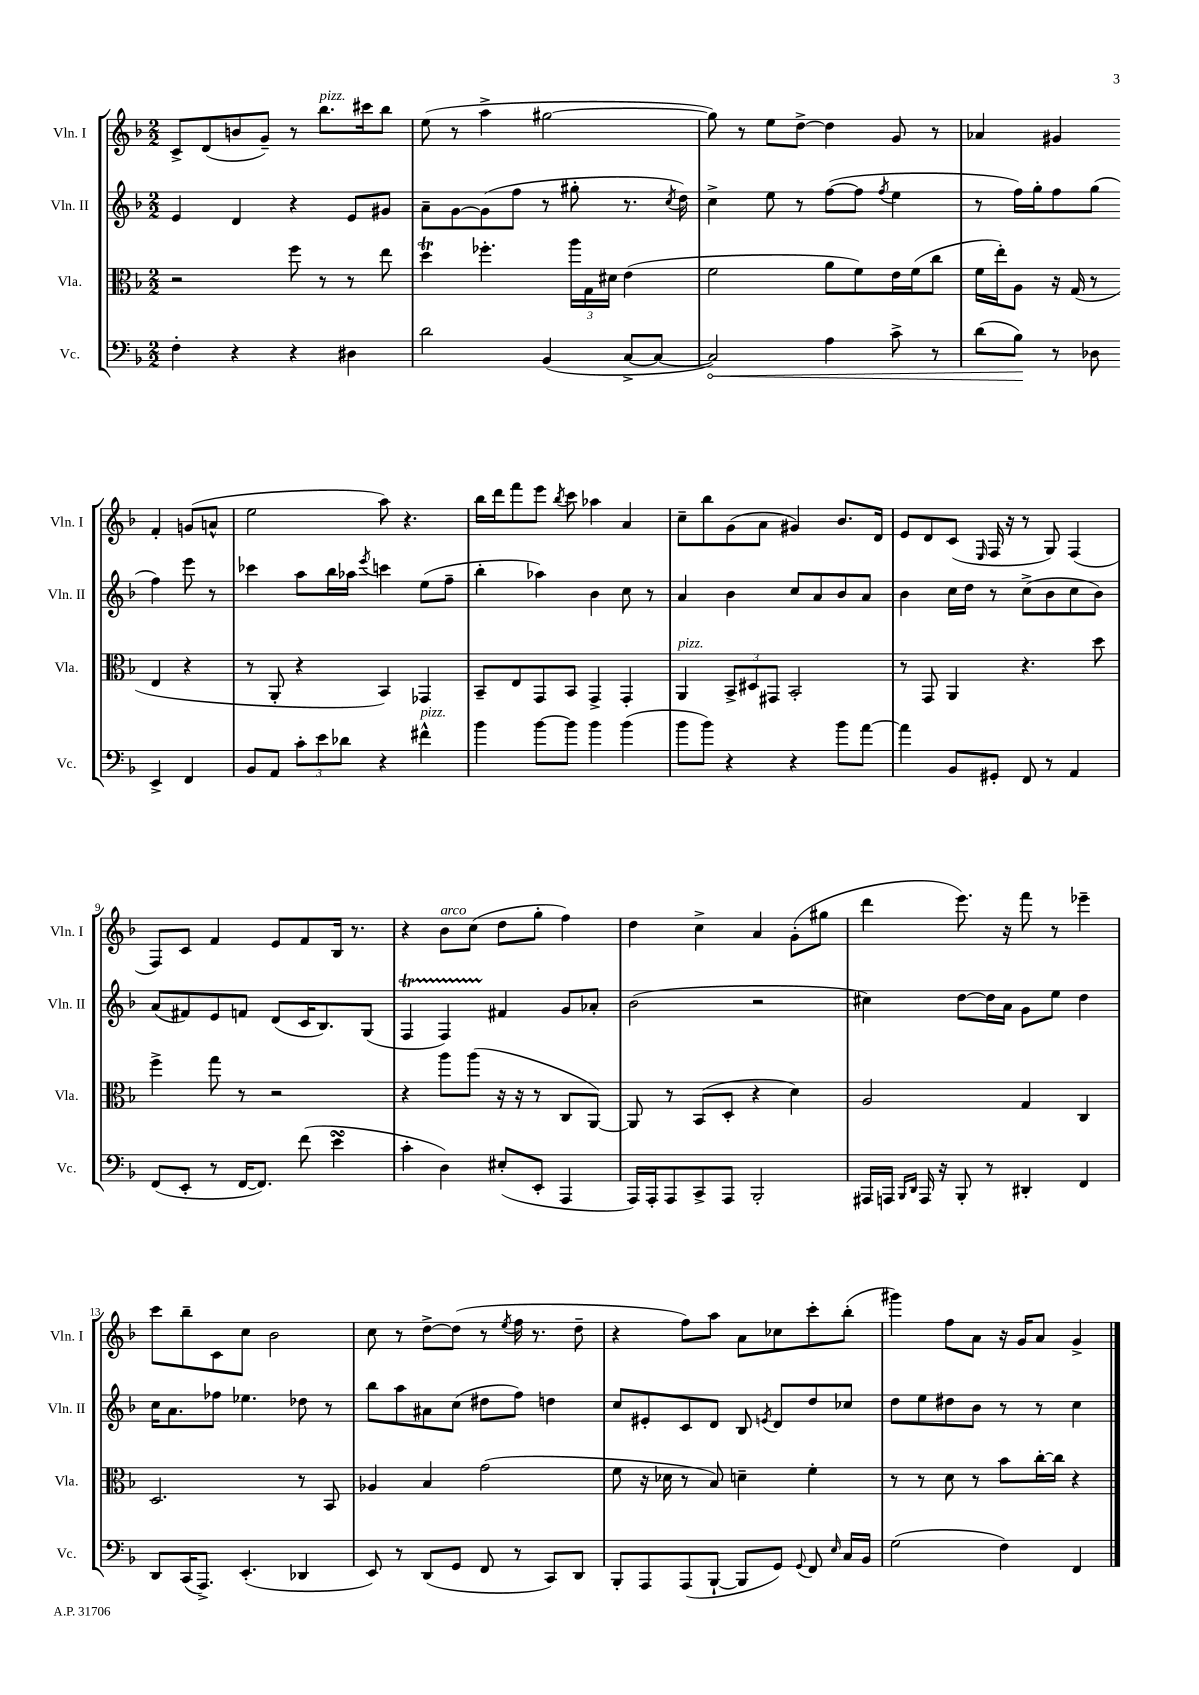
<<
\new StaffGroup <<
\new Staff = "s0" \with { instrumentName = "Vln. I" shortInstrumentName = "Vln. I" } {
    \clef treble \key f \major \numericTimeSignature \time 2/2
    \autoBeamOff c'8[-> d'8( b'8 g'8]--) r8 bes''8.[^\markup { \italic "pizz." } cis'''16 bes''8] |
    e''8( r8 a''4-> gis''2~ |
    gis''8) r8 e''8[ d''8]~-> d''4 g'8 r8 |
    aes'4 gis'4 f'4-. g'8[( a'8]-^ |
    e''2 a''8) r4. |
    bes''16[ d'''16 f'''8 e'''8] \acciaccatura { bes''8 } c'''8 aes''4 a'4 |
    c''8[-- bes''8 g'8( a'8] gis'4) bes'8.[ d'16] |
    e'8[ d'8 c'8]( \grace { e16 } f16 r16 r8 g8) f4( |
    f8[) c'8] f'4 e'8[ f'8 bes16] r8. |
    r4 bes'8[^\markup { \italic "arco" } c''8]( d''8[ g''8]-. f''4) |
    d''4 c''4-> a'4 g'8[-.( gis''8] |
    d'''4 e'''8.) r16 f'''8 r8 ees'''4-- |
    c'''8[ bes''8-- c'8 c''8] bes'2 |
    c''8 r8 d''8[~-> d''8]( r8 \acciaccatura { e''8 } f''16 r8. d''8-- |
    r4 f''8[) a''8] a'8[ ces''8 c'''8-. bes''8]-.( |
    gis'''4) f''8[ a'8] r16 g'16[ a'8] g'4-> \bar "|." |
}
\new Staff = "s1" \with { instrumentName = "Vln. II" shortInstrumentName = "Vln. II" } {
    \clef treble \key f \major \numericTimeSignature \time 2/2
    \autoBeamOff e'4 d'4 r4 e'8[ gis'8] |
    a'8[-- g'8~ g'8( f''8] r8 gis''8-. r8. \acciaccatura { c''8 } d''16) |
    c''4-> e''8 r8 f''8[~( f''8] \acciaccatura { f''8 } e''4 |
    r8 f''16[) g''16-. f''8 g''8]( f''4) e'''8 r8 |
    ces'''4 a''8[ bes''16 aes''16] \acciaccatura { e'''8 } c'''4 e''8[( f''8]-- |
    bes''4-. aes''4) bes'4 c''8 r8 |
    a'4 bes'4 c''8[ a'8 bes'8 a'8] |
    bes'4 c''16[ d''16] r8 c''8[->( bes'8 c''8 bes'8]) |
    a'8[( fis'8) e'8 f'8] d'8[( c'16 bes8.) g8]( |
    f4\startTrillSpan f4) fis'4\stopTrillSpan g'8[ aes'8]-. |
    bes'2( r2 |
    cis''4) d''8[~ d''16 a'16] g'8[ e''8] d''4 |
    c''16[ a'8. fes''8] ees''4. des''8 r8 |
    bes''8[ a''8 ais'8 c''8]( dis''8[ f''8]) d''4 |
    c''8[ eis'8-. c'8 d'8] bes8 \acciaccatura { e'8 } d'8[ d''8 ces''8] |
    d''8[ e''8 dis''8 bes'8] r8 r8 c''4 \bar "|." |
}
\new Staff = "s2" \with { instrumentName = "Vla." shortInstrumentName = "Vla." } {
    \clef alto \key f \major \numericTimeSignature \time 2/2
    \autoBeamOff r2 f''8 r8 r8 e''8 |
    d''4\trill fes''4.-. \tuplet 3/2 { a''16[ g16 dis'16] } e'4( |
    f'2 a'8[ f'8) e'16 f'16( c''8] |
    f'16[ e''16-.) a8] r16 g16( r8 e4 r4 |
    r8 a,8-. r4 bes,4) ges,4 |
    bes,8[-- e8 g,8 bes,8] g,4-> g,4-. |
    a,4^\markup { \italic "pizz." } \tuplet 3/2 { bes,8[-> dis8 gis,8] } bes,2-. |
    r8 g,8 a,4 r4. d''8 |
    f''4-> g''8 r8 r2 |
    r4 a''8[ a''8]( r16 r16 r8 c8[ a,8]~) |
    a,8 r8 bes,8[( d8]-. r4 d'4) |
    a2 g4 c4 |
    d2. r8 bes,8 |
    aes4 bes4 g'2( |
    f'8 r16 des'16 r8 bes8) d'4-- f'4-. |
    r8 r8 d'8 r8 bes'8[ c''16~-. c''16] r4 \bar "|." |
}
\new Staff = "s3" \with { instrumentName = "Vc." shortInstrumentName = "Vc." } {
    \clef bass \key f \major \numericTimeSignature \time 2/2
    \autoBeamOff f4-. r4 r4 dis4 |
    d'2 bes,4( c8[~-> c8]~ |
    \once \override Hairpin.circled-tip = ##t c2\<) a4 c'8-> r8 |
    d'8[( bes8]\!) r8 des8 e,4-> f,4 |
    bes,8[ a,8] \tuplet 3/2 { c'8[-. e'8 des'8] } r4 fis'4-^^\markup { \italic "pizz." } |
    bes'4 bes'8[~ bes'8] bes'4 bes'4( |
    bes'8[ bes'8]) r4 r4 bes'8[ a'8]~ |
    a'4 bes,8[ gis,8]-. f,8 r8 a,4 |
    f,8[( e,8]-. r8 f,16[~ f,8.]) f'8( e'4\turn |
    c'4-. d4) eis8[-.( e,8]-. a,,4 |
    a,,16[) a,,16-. a,,8 c,8-> a,,8] bes,,2-. |
    ais,,16[ a,,16] \grace { bes,,16[ d,16] } a,,16 r16 bes,,8-. r8 dis,4-. f,4 |
    d,8[ c,16( a,,8.]->) e,4.-.( des,4 |
    e,8) r8 d,8[( g,8] f,8 r8 c,8[) d,8] |
    bes,,8[-. a,,8 a,,8( bes,,8]~-! bes,,8[ g,8]) \appoggiatura { g,8 } f,8 \grace { e16 } c16[ bes,16] |
    g2( f4) f,4 \bar "|." |
}
>>
>>
